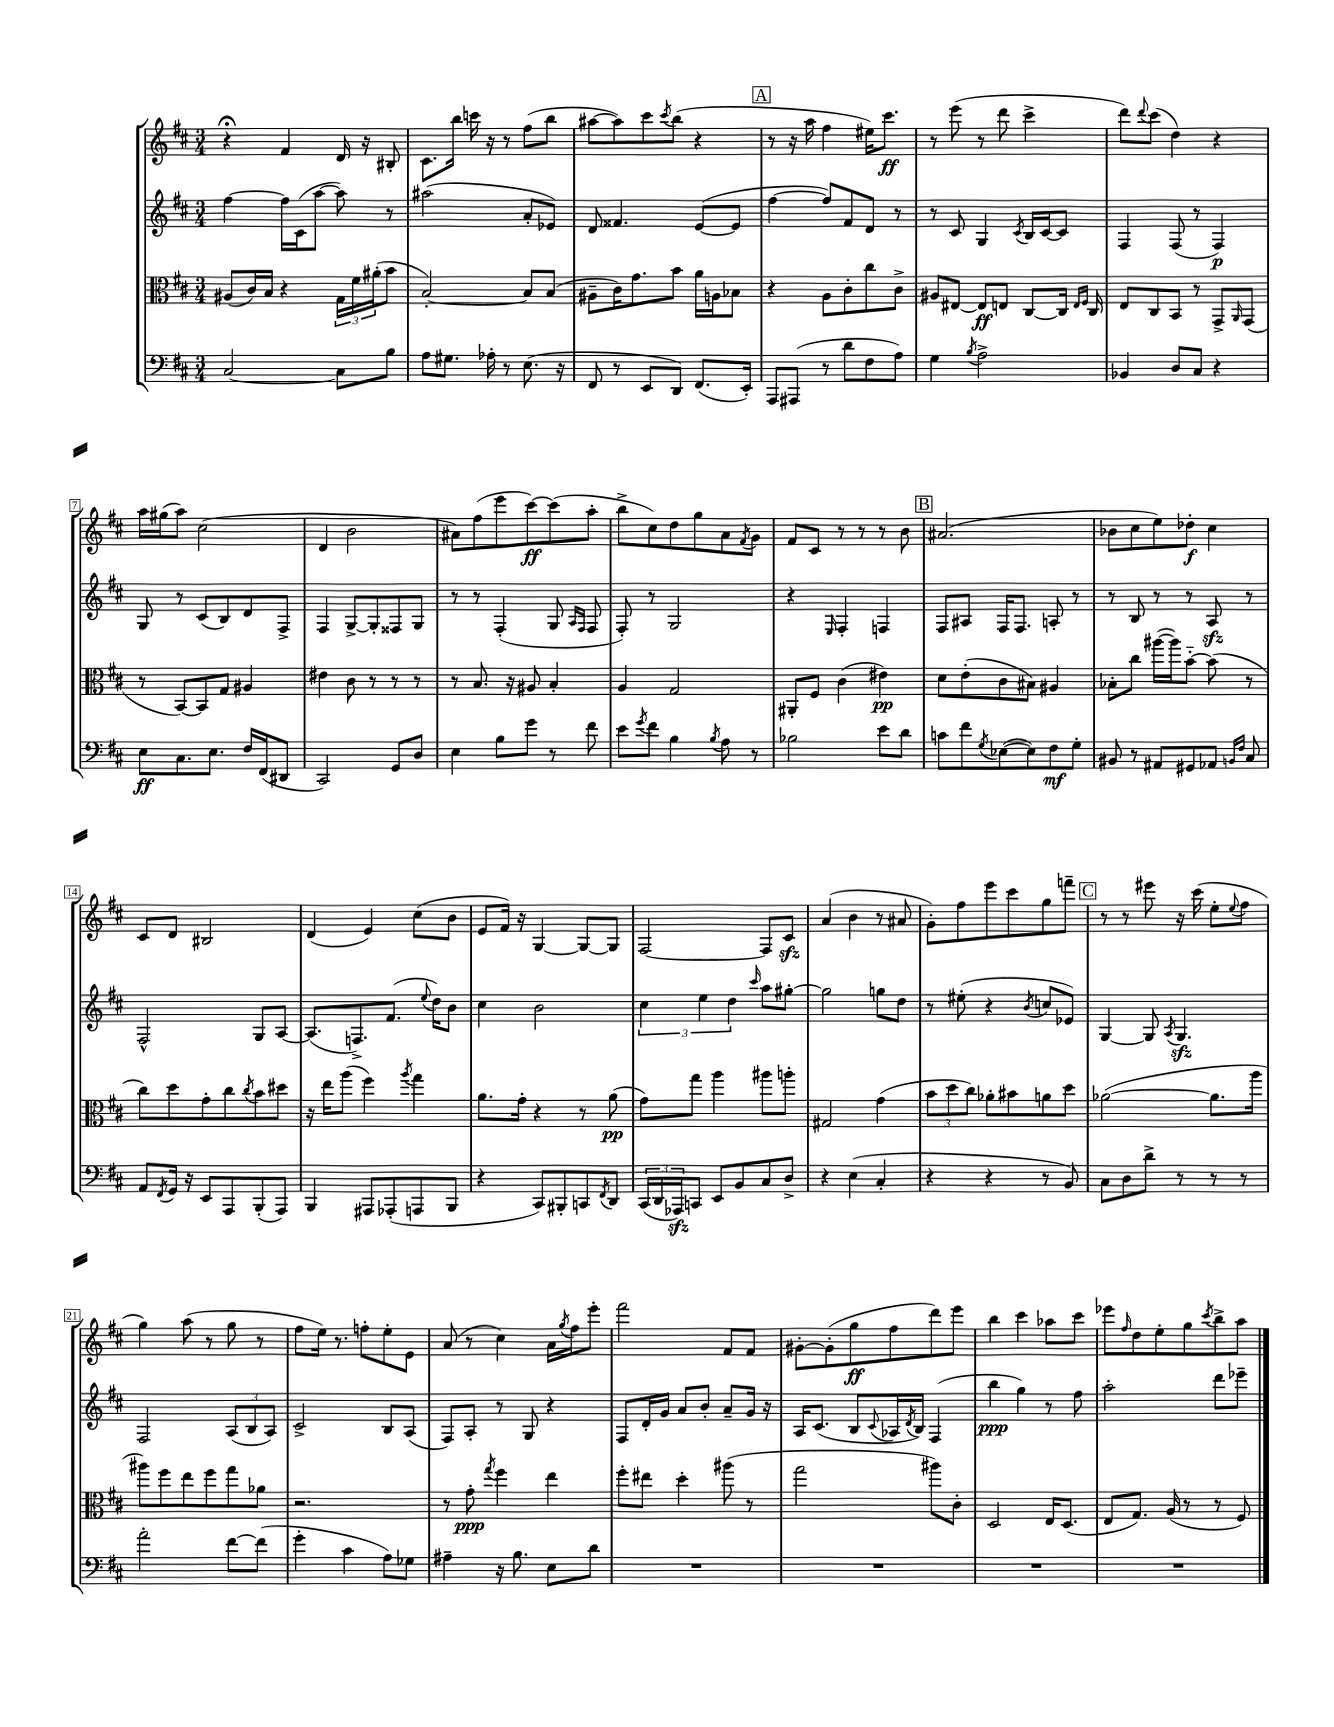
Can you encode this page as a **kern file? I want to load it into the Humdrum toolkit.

**kern	**kern	**kern	**kern
*staff4	*staff3	*staff2	*staff1
*clefF4	*clefC3	*clefG2	*clefG2
*k[f#c#]	*k[f#c#]	*k[f#c#]	*k[f#c#]
*M3/4	*M3/4	*M3/4	*M3/4
[2C#/	(8A#/L	[4ff#\	4r;
.	16c#/L)	.	.
.	16B/JJ	.	.
.	4r	16ff#\]LL	4f#/
.	.	(16c#\J	.
.	.	[8aa\J	.
8C#\]L	24G\LL	8aa\])	16d/
.	24f#\	.	.
.	.	.	16r
.	(24a#'\J	.	.
8B\J	8b\J	8r	8B#'/
=	=	=	=
8A\L	[2B'/)	(2aa#\	8.c#\L
8.G#\J	.	.	.
.	.	.	16bb\Jk
.	.	.	16ccc\
16A-'\	.	.	16r
8r	.	.	8r
(8.E\	8B/]L	8a'/L	(8ff#\L
.	(8B/J	8e-/J)	8bb\J
16r	.	.	.
=	=	=	=
8FF#/	8A#~\L	8d/	[8aa#\L
8r	16c#\K)	4.f##/	8aa#\])
.	8.g\	.	.
8EE/L	.	.	8ccc#\
.	.	.	8qccc#/
8DD/J)	8b\J	.	(8bb\J
(8.FF#/L	16a\LL	([8e/L	4r
.	16A\J	.	.
.	8B-\J	8e/]J	.
16EE'/Jk)	.	.	.
=	=	=	=
8AAA/L	4r	[4ff#\	8r
(8AAA#/J	.	.	16r
.	.	.	16aa\
8r	8A\L	8ff#/]L)	4ff#\
8d\L	8c#'\	8f#/	.
8F#\	8cc#\	8d/J	16ee#\LK)
.	.	.	8.ccc#\J
8A\J)	8c#^\J	8r	.
=	=	=	=
4G\	8A#/L	8r	8r
.	[8E#/J	8c#/	(8eee\
8qB/	.	.	.
2A^\	8E#/]L	4G/	8r
.	8E/J	.	8ddd\
.	.	8qc#/	.
.	[8C#/L	16B/LL	4ccc#^\
.	.	[16c#/J	.
.	16C#/]Jk	8c#/]J	.
.	16qqE/LL	.	.
.	16qqF#/JJ	.	.
.	16C#/	.	.
=	=	=	=
4BB-/	8E/L	4F#/	8ddd\L)
.	.	.	8qqddd/
.	8C#/	.	(8ccc#\J
8D/L	8BB/J	(8F#/	4dd\)
8C#/J	8r	8r	.
4r	8GG^/L	4F#/)	4r
.	16qqAA/	.	.
.	(8GG/J	.	.
=	=	=	=
8E\L	8r	8G/	16aa\LL
.	.	.	(16gg#\J
8.C#\	[8BB/L)	8r	8aa\J)
.	8BB/]	(8c#/L	(2cc#\
8.E\J	.	.	.
.	8G/J	8B/)	.
16F#/LL	4A#/	8d/	.
(16FF#/J	.	.	.
8DD#/J	.	8F#^/J	.
=	=	=	=
2CC#/)	4e#\	4F#/	4d/
.	8c#\	[8G^/L	2b\
.	8r	8G'/]	.
8GG/L	8r	8F##/	.
8D/J	8r	8G/J	.
=	=	=	=
4E\	8r	8r	8a#\L)
.	8.B/	8r	(8ff#\
8B\L	.	(4F#'/	8eee\
.	16r	.	.
8g\J	8A#/	.	[8ccc#\)
8r	4B'/	8G/	(8ccc#\]
.	.	16qqA/LL	.
.	.	16qqF#/JJ	.
8f#\	.	8F#/	8aa'\J
=	=	=	=
8e\L	4A/	8F#'/)	8bb^\L
8qg/	.	.	.
8f#\J	.	8r	8cc#\)
4B\	2G/	2G/	8dd\
.	.	.	8gg\
8qB/	.	.	.
8A\	.	.	8a\
.	.	.	8qf#/
8r	.	.	8g\J
=	=	=	=
2B-\	8AA#'/L	4r	8f#/L
.	8F#/J	.	8c#/J
.	.	16qqE/	.
.	(4c#\	4F#'/	8r
.	.	.	8r
8e\L	4e#\)	4F/	8r
8d\J	.	.	8b\
=	=	=	=
8c\L	8d\L	8F#/L	(2.a#/
8f#\	(8e'\	8A#/J	.
8qG/	.	.	.
([8E-\	8c#\	16F#/LK	.
.	.	8.F#/J	.
8E-\])	8B#\J)	.	.
8F#\	4A#/	8A'/	.
8G'\J	.	8r	.
=	=	=	=
8BB#/	8B-'\L	8r	8b-\L
8r	8cc#\J	8B/	8cc#\
8AA#/L	([16aa#\LL	8r	8ee\)
.	16aa#\]J)	.	.
8GG#/	[8b'~\J	8r	8dd-'\J
8AA-/J	(8b\]	8A/	4cc#\
16qqBB/LL	.	.	.
16qqF#/JJ	.	.	.
8C#/	8r	8r	.
=	=	=	=
8AA/L	8cc#\L)	2F#^^/	8c#/L
8qFF#/	.	.	.
16GG/Jk	8dd\	.	8d/J
16r	.	.	.
8EE/L	8g'\	.	2B#/
8AAA/	8cc#\	.	.
.	8qcc#/	.	.
(8BBB'/	8b\	8G/L	.
8AAA/J)	8dd#\J	[8A/J	.
=	=	=	=
4BBB/	16r	(8.A/]L	(4d/
.	16ee\LK	.	.
.	(8aa\J	.	.
.	.	8.F^/)	.
8AAA#/L	4ff#\)	.	4e/)
(8AAA-'/	.	(8.f#/J	.
.	8qaa/	.	.
8AAA/	4gg\	.	(8cc#\L
.	.	8qqee/	.
.	.	16dd\LK)	.
8BBB/J	.	8b\J	8b\J
=	=	=	=
4r	8.a\L	4cc#\	8e/L
.	.	.	16f#/Jk)
.	16g'\Jk	.	16r
8CC#/L)	4r	2b\	[4G/
8BBB#'/	.	.	.
8CC/	8r	.	8G/_L
8qFF#/	.	.	.
8DD/J	(8a\	.	8G/]J
=	=	=	=
(24CC#/LL	8g\L)	6cc#\	[2F#/
24DD/	.	.	.
24AAA-/J)	.	.	.
8CC/J	8gg\J	.	.
.	.	6ee\	.
8EE/L	4aa\	.	.
.	.	6dd\	.
8BB/	.	.	.
.	.	16qqccc#/	.
8C#/	8aa#\L	8aa\L	8F#/]L
8D^/J	8aa'\J	[8gg#'\J	8c#/J
=	=	=	=
4r	2G#/	2gg#\]	(4a/
(4E\	.	.	4b\
4C#'/	(4g\	8gg\L	8r
.	.	8dd\J	8a#/
=	=	=	=
4r	12b\L	8r	8g'\L)
.	12dd\	.	.
.	.	(8ee#'\	8ff#\
.	12cc#\J)	.	.
4r	8a-'\L	4r	8eee\
.	8b#\	.	8ccc#\
.	.	8qb/	.
8r	8a\	8cc/L	8gg\
8BB/)	8dd\J	8e-/J)	8fff~\J
=	=	=	=
8C#\L	([2a-\	[4G/	8r
8D\	.	.	8r
8d^\J	.	8G/]	8eee#\
.	.	8qA/	.
8r	.	4.G/	16r
.	.	.	(16ccc#\
8r	8.a-\]L	.	8ee'\L
.	.	.	8qqee/
8r	.	.	8ff#\J
.	16aa\Jk	.	.
=	=	=	=
2a'\	8aa#\L)	2F#/	4gg\)
.	8ff#\	.	.
.	8ee\	.	(8aa\
.	8ff#\	.	8r
[8f#\L	8gg\	(12A/L	8gg\
.	.	12B/	.
(8f#\]J	8a-\J	.	8r
.	.	12A/J)	.
=	=	=	=
4g'\	2.r	2c#^/	8ff#\L
.	.	.	16ee\Jk)
.	.	.	8.r
4c#\	.	.	.
.	.	.	8ff'\L
8A\L)	.	8B/L	8ee'\
8G-\J	.	(8A/J	8e\J
=	=	=	=
4A#~\	8r	8F#/L)	(8a/
.	8g'\	8A'/J	8r
.	8qgg/	.	.
16r	4ff#\	8r	4cc#\)
8.B\	.	.	.
.	.	8G/	.
8E\L	4ee\	4r	16a\LL
.	.	.	8qgg/
.	.	.	16ff#\J
8d\J	.	.	8eee'\J
=	=	=	=
2.r	8ff#'\L	8F#/L	2fff#\
.	8ee#\J	16d'/L	.
.	.	16g/JJ	.
.	4dd'\	8a/L	.
.	.	8b'/J	.
.	(8aa#\	8a~/L	8f#/L
.	8r	16g/Jk	8f#/J
.	.	16r	.
=	=	=	=
2.r	2gg\	16A/LK	[8g#'\L
.	.	(8.c#/J	.
.	.	.	(8g#'\]
.	.	8B/L	8gg\
.	.	8qqc#/	.
.	.	16A-/L	8ff#\
.	.	8qd/	.
.	.	16B/JJ)	.
.	8aa#\L)	(4F#/	8ddd\)
.	8c#'\J	.	8eee\J
=	=	=	=
2.r	2D/	4bb\	4bb\
.	.	4gg\)	4ccc#\
.	16E/LK	8r	8aa-\L
.	(8.D/J	.	.
.	.	8ff#\	8ccc#\J
=	=	=	=
2.r	8E/L	2aa'\	8eee-\L
.	.	.	16qqff#/
.	8.G/J)	.	8dd\
.	.	.	8ee'\
.	(16A/	.	.
.	8r	.	8gg\
.	.	.	8qccc#/
.	8r	8ddd\L	8bb^\
.	8F#/)	8eee-~\J	8aa\J
==	==	==	==
*-	*-	*-	*-
